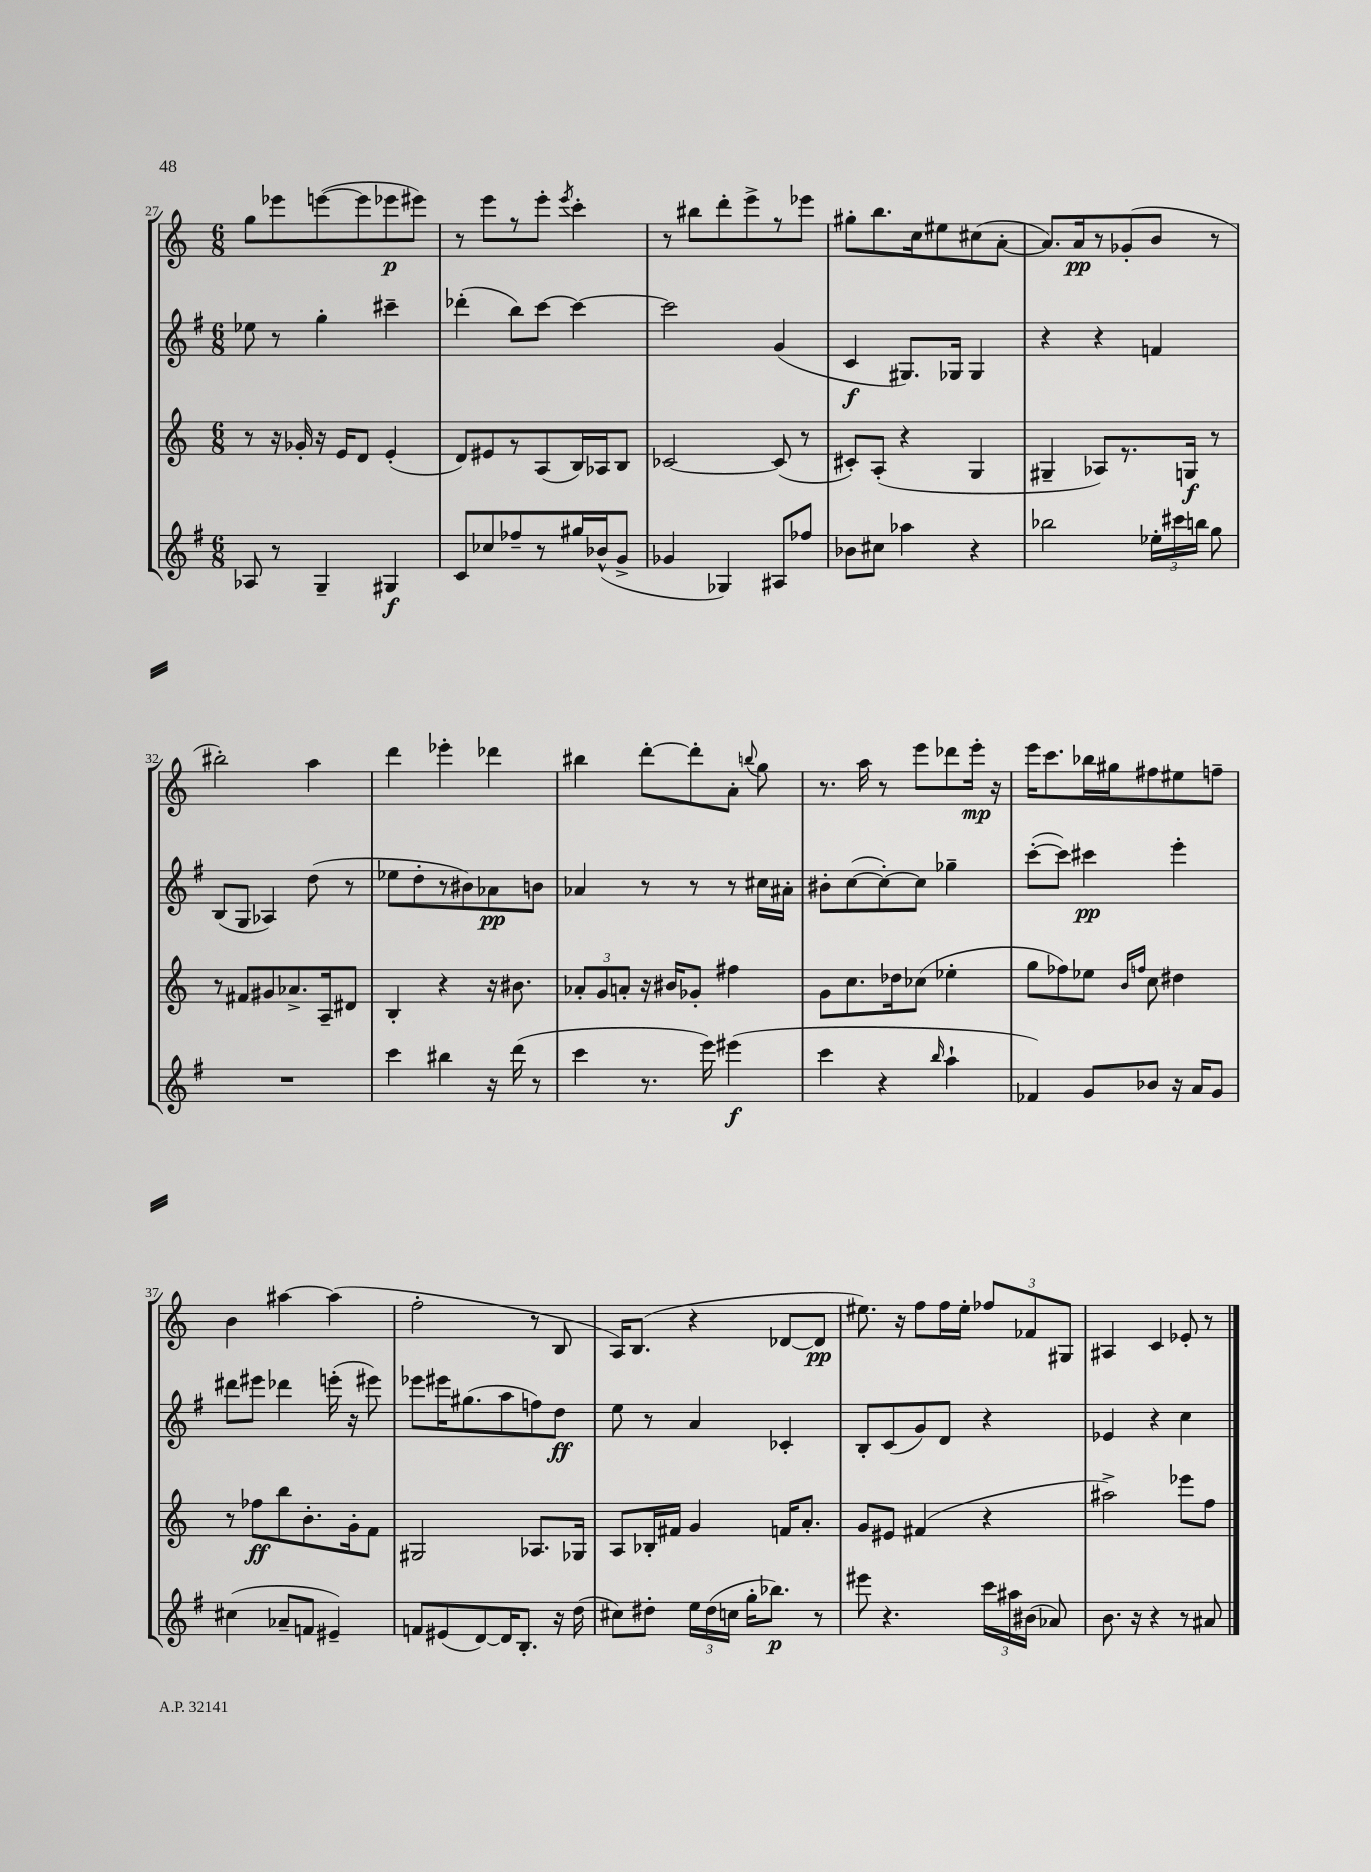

**kern	**dynam	**kern	**dynam	**kern	**dynam	**kern	**dynam
*part4	*part4	*part3	*part3	*part2	*part2	*part1	*part1
*staff4	*staff4	*staff3	*staff3	*staff2	*staff2	*staff1	*staff1
*clefG2	*	*clefG2	*	*clefG2	*	*clefG2	*
*k[f#]	*	*k[]	*	*k[f#]	*	*k[]	*
*M6/8	*	*M6/8	*	*M6/8	*	*M6/8	*
=27	=27	=27	=27	=27	=27	=27	=27
8A-X/	.	8r	.	8ee-X\	.	8gg\L	.
8r	.	16r	.	8r	.	8eee-X\	.
.	.	16g-X'/	.	.	.	.	.
4G~/	.	16r	.	4gg'\	.	([8eeen\	.
.	.	16e/KL	.	.	.	.	.
.	.	8d/J	.	.	.	8eee\]	.
4G#X/	f	(4e'/	.	4ccc#X~\	.	8eee-X\	p
.	.	.	.	.	.	8eee#X\J)	.
=28	=28	=28	=28	=28	=28	=28	=28
8c/L	.	8d/L)	.	(4ddd-X'\	.	8r	.
8cc-X/	.	8e#X/	.	.	.	8eee\L	.
8ff-X~/	.	8r	.	8bb\L)	.	8r	.
8r	.	(8A/	.	[8ccc\J	.	8eee'\J	.
.	.	.	.	.	.	8qeee/	.
16gg#X/L	.	16B/L)	.	4ccc\_	.	4ccc'\	.
(16b-X^^/J	.	16A-X/J	.	.	.	.	.
8g^/J	.	8B/J	.	.	.	.	.
=29	=29	=29	=29	=29	=29	=29	=29
4g-X/	.	[2c-X/	.	2ccc\]	.	8r	.
.	.	.	.	.	.	8bb#X\L	.
4G-X/)	.	.	.	.	.	8ddd'\	.
.	.	.	.	.	.	8eee^\	.
8A#X/L	.	(8c-/]	.	(4g/	.	8r	.
8ff-X/J	.	8r	.	.	.	8eee-X\J	.
=30	=30	=30	=30	=30	=30	=30	=30
8b-X\L	.	8c#X'/L)	.	4c/	f	8gg#X'\L	.
8cc#X\J	.	(8A'/J	.	.	.	8.bb\	.
4aa-X\	.	4r	.	8.G#X/L)	.	.	.
.	.	.	.	.	.	16cc\k	.
.	.	.	.	.	.	8ee#X\	.
.	.	.	.	16G-X/Jk	.	.	.
4r	.	4G/	.	4G-/	.	(8cc#X\	.
.	.	.	.	.	.	[8a'\J	.
=31	=31	=31	=31	=31	=31	=31	=31
2bb-X\	.	4G#X~/	.	4r	.	8.a/L])	.
.	.	.	.	.	.	16a/k	pp
.	.	8A-X/L)	.	4r	.	8r	.
.	.	8.r	.	.	.	(8g-X'/	.
24ee-X'\LL	.	.	.	4fn/	.	8b/J	.
24ccc#X\	.	.	.	.	.	.	.
.	.	16Gn/Jk	f	.	.	.	.
24bbn\JJ	.	.	.	.	.	.	.
8gg\	.	8r	.	.	.	8r	.
!!LO:LB:g=z
=32	=32	=32	=32	=32	=32	=32	=32
2.r	.	8r	.	(8B/L	.	2bb#X'\)	.
.	.	8f#X/L	.	8G/J	.	.	.
.	.	8g#X/	.	4A-X/)	.	.	.
.	.	8.a-X^/	.	.	.	.	.
.	.	.	.	(8dd\	.	4aa\	.
.	.	16A~/k	.	.	.	.	.
.	.	8d#X/J	.	8r	.	.	.
=33	=33	=33	=33	=33	=33	=33	=33
4ccc\	.	4B'/	.	8ee-X\L	.	4ddd\	.
.	.	.	.	8dd'\	.	.	.
4bb#X\	.	4r	.	8r	.	4eee-X'\	.
.	.	.	.	8b#X\)	.	.	.
16r	.	16r	.	8a-X\	pp	4ddd-X\	.
(16ddd\	.	8.b#X\	.	.	.	.	.
8r	.	.	.	8bn\J	.	.	.
=34	=34	=34	=34	=34	=34	=34	=34
4ccc\	.	12a-X'/L	.	4a-X/	.	4bb#X\	.
.	.	12g/	.	.	.	.	.
.	.	12an'/J	.	.	.	.	.
8.r	.	16r	.	8r	.	[8ddd'\L	.
.	.	16b#X/KL	.	.	.	.	.
.	.	8g-X'/J	.	8r	.	8ddd'\]	.
16eee\)	.	.	.	.	.	.	.
(4eee#X\	f	4ff#X\	.	8r	.	8a'\J	.
.	.	.	.	.	.	8qqbbn/	.
.	.	.	.	16cc#X\LL	.	8gg\	.
.	.	.	.	16a#X'\JJ	.	.	.
=35	=35	=35	=35	=35	=35	=35	=35
4ccc\	.	8g\L	.	8b#X'\L	.	8.r	.
.	.	8.cc\	.	([8cc\	.	.	.
.	.	.	.	.	.	16aa\	.
4r	.	.	.	8cc'\_)	.	8r	.
.	.	16dd-X\k	.	.	.	.	.
.	.	(8cc-X\J	.	8cc\J]	.	8eee\L	.
16qqbb/	.	.	.	.	.	.	.
4aa`\	.	4ee-X'\	.	4gg-X~\	.	8ddd-X\	.
.	.	.	.	.	.	16eee'\Jk	mp
.	.	.	.	.	.	16r	.
=36	=36	=36	=36	=36	=36	=36	=36
4f-X/)	.	8gg\L	.	([8ccc'\L	.	16eee\KL	.
.	.	.	.	.	.	8.ccc\	.
.	.	8ff-X\)	.	8ccc\J])	.	.	.
8g/L	.	8ee-X\J	.	4ccc#X\	pp	16bb-X\L	.
.	.	.	.	.	.	16gg#X\J	.
.	.	16qqb/LL	.	.	.	.	.
.	.	16qqffn/JJ	.	.	.	.	.
8b-X/J	.	8cc\	.	.	.	8ff#X\	.
16r	.	4dd#X\	.	4eee'\	.	8ee#X\	.
16a/KL	.	.	.	.	.	.	.
8g/J	.	.	.	.	.	8ffn~\J	.
!!LO:LB:g=z
=37	=37	=37	=37	=37	=37	=37	=37
(4cc#X\	.	8r	.	8ddd#X\L	.	4b\	.
.	.	8ff-X\L	ff	8eee#X\J	.	.	.
8a-X~/L	.	8bb\	.	4ddd-X\	.	[4aa#X\	.
8fn/J	.	8.b'\	.	.	.	.	.
4e#X~/)	.	.	.	(16eeen'\	.	(4aa#\]	.
.	.	16g'\k	.	16r	.	.	.
.	.	8f\J	.	8eee#X\)	.	.	.
=38	=38	=38	=38	=38	=38	=38	=38
8fn/L	.	2G#X/	.	8eee-X\L	.	2ff'\	.
(8e#X/	.	.	.	16eee#X\K	.	.	.
.	.	.	.	(8.gg#X\	.	.	.
[8d/)	.	.	.	.	.	.	.
16d/K]	.	.	.	8aa\	.	.	.
8.B'/J	.	.	.	.	.	.	.
.	.	8.A-X/L	.	8ffn\)	.	8r	.
16r	.	.	.	8dd\J	ff	8B/	.
(16dd\	.	16G-X/Jk	.	.	.	.	.
=39	=39	=39	=39	=39	=39	=39	=39
8cc#X\L)	.	8A/L	.	8ee\	.	16A/KL)	.
.	.	.	.	.	.	(8.B/J	.
8dd#X'\J	.	16B-X'/L	.	8r	.	.	.
.	.	16f#X/JJ	.	.	.	.	.
24ee\LL	.	4g/	.	4a/	.	4r	.
(24dd#\	.	.	.	.	.	.	.
24ccn\JJ	.	.	.	.	.	.	.
16gg'\KL	.	.	.	.	.	.	.
8.bb-X\J)	p	.	.	.	.	.	.
.	.	16fn/KL	.	4c-X'/	.	[8d-X/L	.
.	.	8.a'/J	.	.	.	.	.
8r	.	.	.	.	.	8d-/J]	pp
=40	=40	=40	=40	=40	=40	=40	=40
8eee#X\	.	8g/L	.	8B'/L	.	8.ee#X\)	.
4.r	.	8e#X/J	.	(8c/	.	.	.
.	.	.	.	.	.	16r	.
.	.	(4f#X/	.	8g/)	.	8ff\L	.
.	.	.	.	8d/J	.	16ff\L	.
.	.	.	.	.	.	16ee#'\JJ	.
24ccc\LL	.	4r	.	4r	.	12ff-X/L	.
24aa#X\	.	.	.	.	.	.	.
(24b#X\JJ	.	.	.	.	.	12f-X/	.
8a-X/)	.	.	.	.	.	.	.
.	.	.	.	.	.	12G#X/J	.
=41	=41	=41	=41	=41	=41	=41	=41
8.b\	.	2aa#X^\)	.	4e-X/	.	4A#X/	.
16r	.	.	.	.	.	.	.
4r	.	.	.	4r	.	4c/	.
8r	.	8eee-X\L	.	4cc\	.	8e-X'/	.
8a#X/	.	8ff\J	.	.	.	8r	.
==	==	==	==	==	==	==	==
*-	*-	*-	*-	*-	*-	*-	*-
